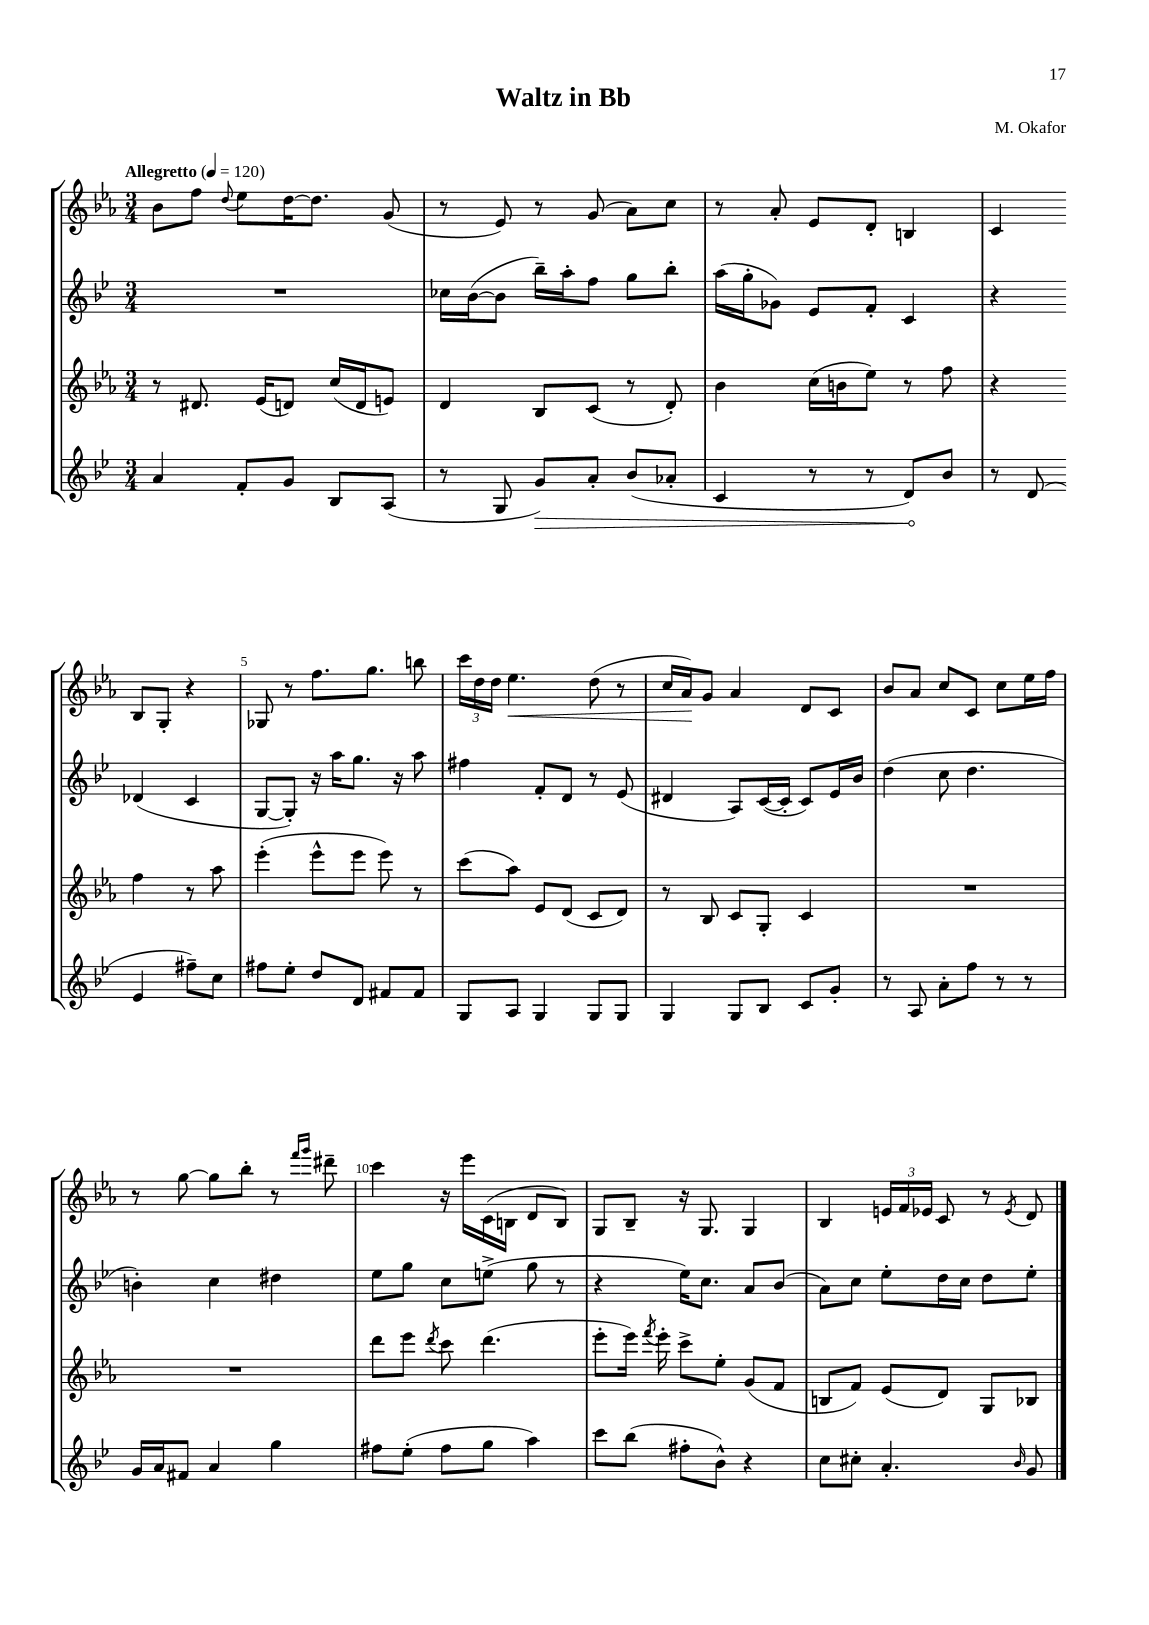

**kern	**kern	**kern	**kern
*staff4	*staff3	*staff2	*staff1
*clefG2	*clefG2	*clefG2	*clefG2
*k[b-e-]	*k[b-e-a-]	*k[b-e-]	*k[b-e-a-]
*M3/4	*M3/4	*M3/4	*M3/4
*MM120	*MM120	*MM120	*MM120
4a	8r	2.r	8b-
.	8.d#	.	8ff
.	.	.	8qqdd
8f'	.	.	8ee-
.	(16e-	.	.
8g	8d)	.	[16dd
.	.	.	8.dd]
8B-	(16cc	.	.
.	16d	.	.
(8A	8e)	.	(8g
=	=	=	=
8r	4d	16cc-	8r
.	.	([16b-	.
8G	.	8b-]	8e-)
8g)	8B-	16bb-~)	8r
.	.	16aa'	.
8a'	(8c	8ff	(8g
(8b-	8r	8gg	8a-)
8a-'	8d')	8bb-'	8cc
=	=	=	=
4c	4b-	(16aa	8r
.	.	16gg'	.
.	.	8g-)	8a-'
8r	(16cc	8e-	8e-
.	16b	.	.
8r	8ee-)	8f'	8d'
8d)	8r	4c	4B
8b-	8ff	.	.
=	=	=	=
8r	4r	4r	4c
(8d	.	.	.
4e-	4ff	(4d-	8B-
.	.	.	8G'
8ff#~)	8r	4c	4r
8cc	8aa-	.	.
=	=	=	=
8ff#	(4eee-'	[8G	8G-
8ee-'	.	8G'])	8r
8dd	8eee-^^	16r	8.ff
.	.	16aa	.
8d	8eee-	8.gg	.
.	.	.	8.gg
8f#	8eee-)	.	.
.	.	16r	.
8f#	8r	8aa	8bb
=	=	=	=
8G	(8ccc	4ff#	24ccc
.	.	.	24dd
.	.	.	24dd
8A	8aa-)	.	4.ee-
4G	8e-	8f'	.
.	(8d	8d	.
8G	8c	8r	(8dd
8G	8d)	(8e-	8r
=	=	=	=
4G	8r	4d#	16cc
.	.	.	16a-)
.	8B-	.	8g
8G	8c	8A)	4a-
8B-	8G'	([16c	.
.	.	16c']	.
8c	4c	8c)	8d
8g'	.	16e-	8c
.	.	16b-	.
=	=	=	=
8r	2.r	(4dd	8b-
8A	.	.	8a-
8a'	.	8cc	8cc
8ff	.	4.dd	8c
8r	.	.	8cc
8r	.	.	16ee-
.	.	.	16ff
=	=	=	=
16g	2.r	4b')	8r
16a	.	.	.
8f#	.	.	[8gg
4a	.	4cc	8gg]
.	.	.	8bb-'
4gg	.	4dd#	8r
.	.	.	16qqfff
.	.	.	16qqggg
.	.	.	8ddd#~
=	=	=	=
8ff#	8ddd	8ee-	4ccc
(8ee-'	8eee-	8gg	.
.	8qddd	.	.
8ff#	8ccc	8cc	16r
.	.	.	16eee-
8gg	(4.ddd	(8ee^	(16c
.	.	.	16B
4aa)	.	8gg	8d
.	.	8r	8B)
=	=	=	=
8ccc	8eee-'	4r	8G
(8bb-	16eee-)	.	8B-~
.	8qfff	.	.
.	16eee-'	.	.
8ff#'	8ccc^	16ee-)	16r
.	.	8.cc	8.G
8b-^^)	8ee-'	.	.
4r	(8g	8a	4G
.	8f	(8b-	.
=	=	=	=
8cc	8B	8a)	4B-
8cc#'	8f)	8cc	.
4.a'	(8e-	8ee-'	24e
.	.	.	24f
.	.	.	24e-
.	8d)	16dd	8c
.	.	16cc	.
.	8G	8dd	8r
16qqb-	.	.	8qe-
8g	8B-	8ee-'	8d
==	==	==	==
*-	*-	*-	*-
